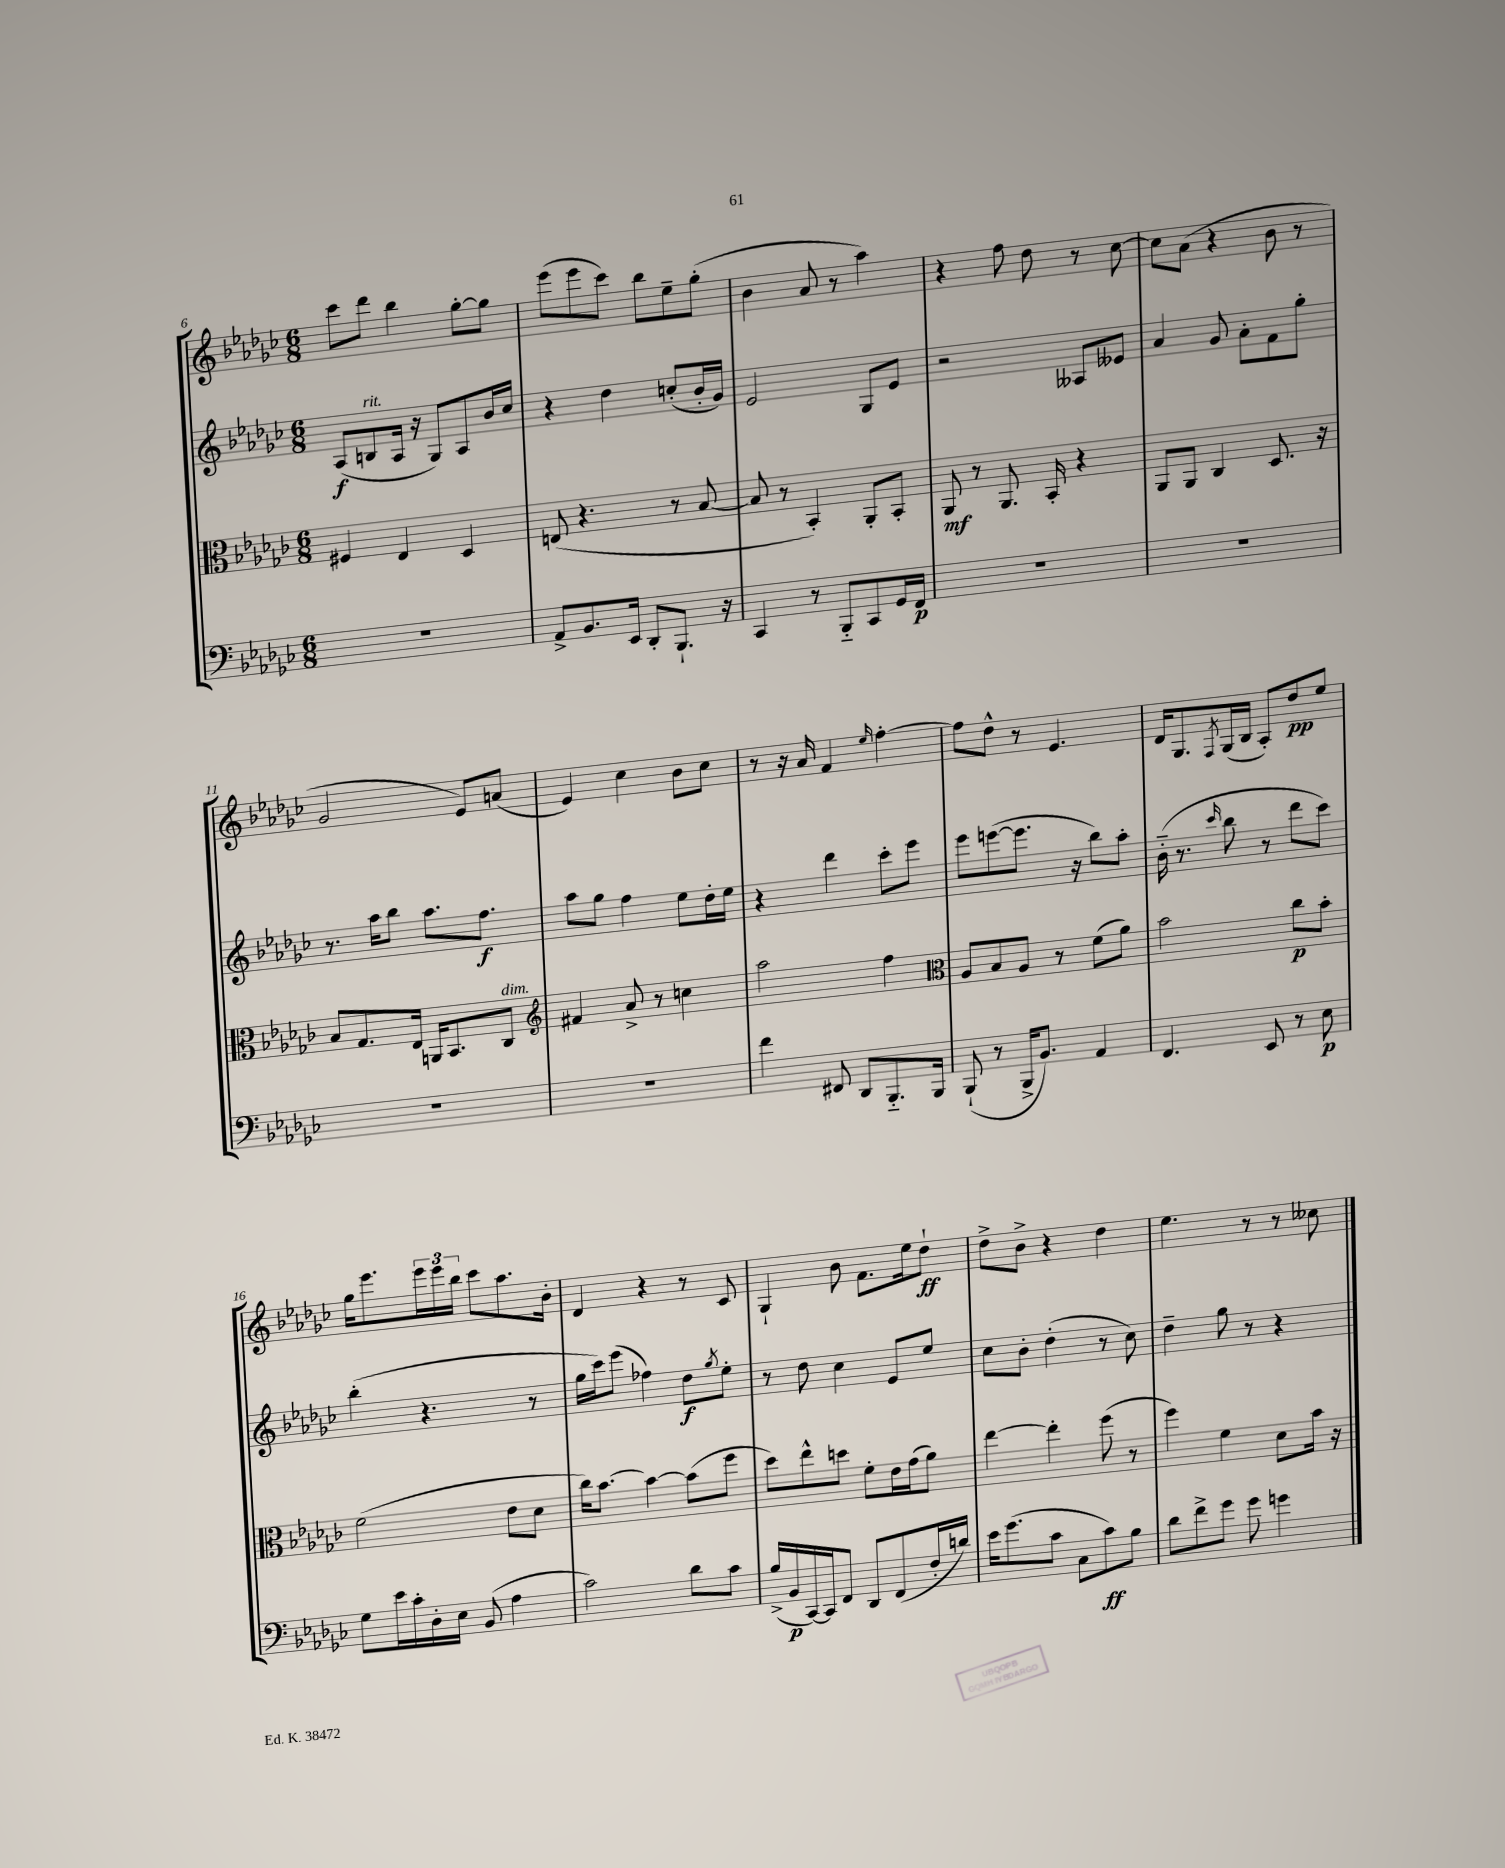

**kern	**kern	**kern	**kern
*staff4	*staff3	*staff2	*staff1
*clefF4	*clefC3	*clefG2	*clefG2
*k[b-e-a-d-g-c-]	*k[b-e-a-d-g-c-]	*k[b-e-a-d-g-c-]	*k[b-e-a-d-g-c-]
*M6/8	*M6/8	*M6/8	*M6/8
2.r	4F#	(8A-	8ccc-
.	.	8B	8ddd-
.	4E-	16A-	4bb-
.	.	16r	.
.	.	8G-)	.
.	4D-	8A-	[8gg-'
.	.	16b-	8gg-]
.	.	16cc-	.
=	=	=	=
8AA-^	(8E	4r	(8eee-
8.BB-	4.r	.	8eee-
.	.	4dd-	8ccc-)
16EE-	.	.	.
8DD-'	.	.	8bb-
8.BBB-`	8r	(8cc'	8ee-~
.	[8B-	16b-'	(8gg-'
16r	.	16g-)	.
=	=	=	=
4CC-	8B-]	2e-	4b-
.	8r	.	.
8r	4BB-')	.	8a-
8BBB-'~	.	.	8r
8CC-	8AA-'	8G-	4aa-)
16GG-	8BB-'	8e-	.
16FF	.	.	.
=	=	=	=
2.r	8AA-	2r	4r
.	8r	.	.
.	8.AA-	.	8ff
.	.	.	8dd-
.	16BB-'	.	.
.	4r	8A--	8r
.	.	8e--	[8cc-
=	=	=	=
2.r	8AA-	4a-	8cc-]
.	8AA-	.	(8a-
.	4C-	8g-	4r
.	.	8a-'	.
.	8.D-	8f	8b-
.	.	8gg-'	8r
.	16r	.	.
=	=	=	=
2.r	8B-	8.r	2g-
.	8.G-	.	.
.	.	16aa-	.
.	.	8bb-	.
.	16E-	.	.
.	16AA	8.aa-	.
.	8.BB-	.	.
.	.	.	8e-)
.	.	8.ff	.
.	8C-	.	(8a
=	=	=	=
*	*clefG2	*	*
2.r	4f#	8aa-	4e-)
.	.	8gg-	.
.	8a-^	4ff	4cc-
.	8r	.	.
.	4cc	8ee-	8b-
.	.	16dd-'	8cc-
.	.	16ee-	.
=	=	=	=
4f	2aa-	4r	8r
.	.	.	16r
.	.	.	16a-
8FF#	.	4ddd-	4f
8DD-	.	.	.
.	.	.	16qqee-
8.BBB-'~	4ff	8ccc-'	[4ff'
.	.	8eee-	.
16BBB-	.	.	.
=	=	=	=
*	*clefC3	*	*
(8BBB-`	8A-	8eee-	8ff]
8r	8B-	([8eee	8dd-^^
16BBB-^	8A-	8.eee]	8r
8.BB-)	.	.	.
.	8r	.	4.e-
.	.	16r	.
4AA-	(8f	8bb-)	.
.	8a-)	8aa-'	.
=	=	=	=
4.FF	2b-	(16b-'~	16d-
.	.	8.r	8.G-
.	.	16qqccc-	8qF
.	.	8bb-	(16G-
.	.	.	16B-
8EE-	.	8r	8A-')
8r	8cc-	8ddd-	8dd-
8E-	8b-'	8ccc-)	8ee-
=	=	=	=
8G-	(2f	(4bb-'	16gg-
.	.	.	8.eee-
16e-	.	.	.
16c-'	.	.	.
16D-'	.	4.r	24eee-
.	.	.	24eee-
16E-	.	.	.
.	.	.	24bb-
(8BB-	.	.	8ccc-
4A-	8e-	.	8.aa-
.	8d-	8r	.
.	.	.	16b-'
=	=	=	=
2c-)	16cc-)	16gg-	4d-
.	[8.b-	16ccc-)	.
.	.	(8eee-	.
.	4b-_	4ff-)	4r
8d-	(8b-]	8dd-	8r
.	.	8qgg-	.
8c-	8ff	8ee-'	8c-
=	=	=	=
(16B-^	8dd-)	8r	4G-`
16BB-	.	.	.
[16CC-)	8ee-^^	8dd-	.
16CC-]	.	.	.
8FF	8dd	4cc-	8b-
8DD-	8f'	.	8.f
(8FF	16e-	8e-	.
.	(16g-	.	16ee-
16F'	8a-)	8ee-	8dd-`
16d)	.	.	.
=	=	=	=
16e-	[4ee-	8cc-	8dd-^
(8.g-	.	.	.
.	.	8b-'	8b-^
8c-	4ee-']	(4dd-'	4r
8C-	.	.	.
8c-)	(8ff	8r	4dd-
8B-	8r	8cc-)	.
=	=	=	=
8d-	4ff)	4dd-~	4.ee-
8f^	.	.	.
8g-	4f	8gg-	.
8g-	.	8r	8r
4g	8d-	4r	8r
.	16b-	.	8cc--
.	16r	.	.
==	==	==	==
*-	*-	*-	*-
